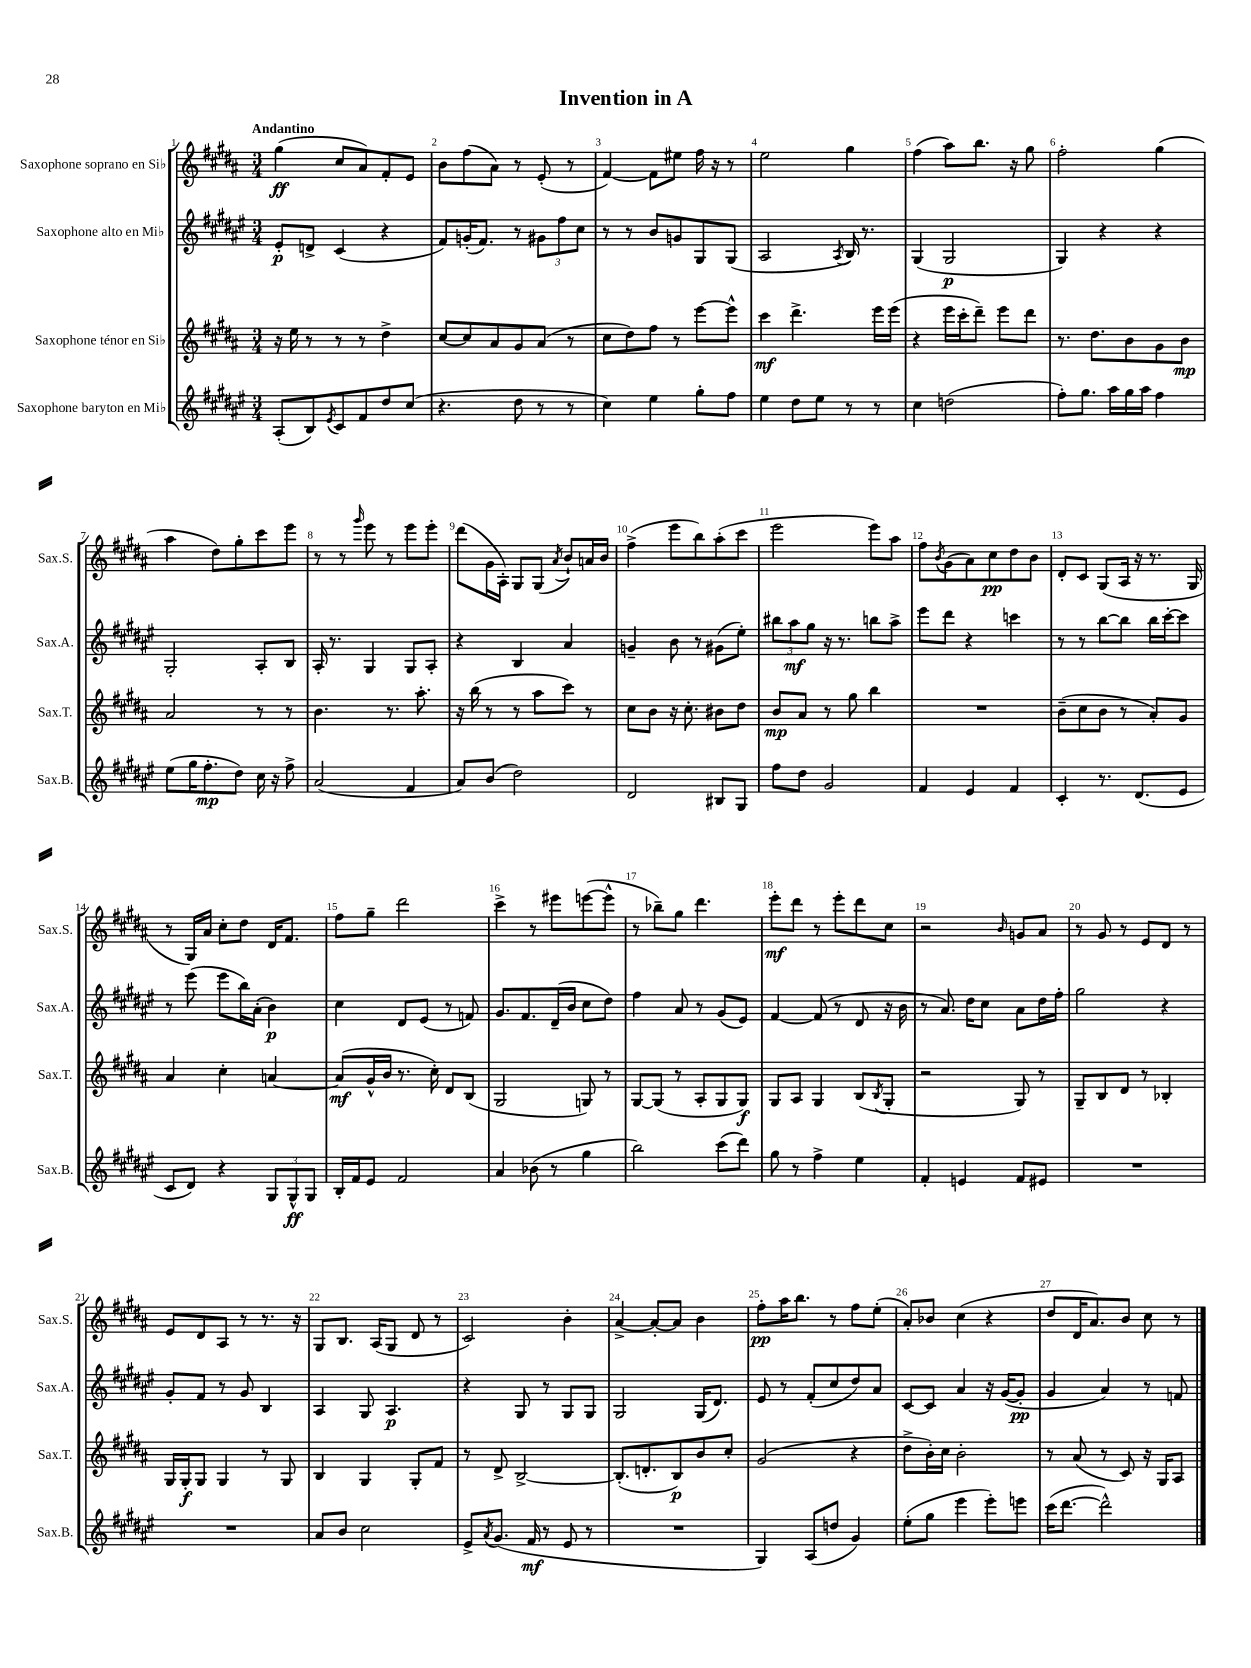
\header { title = "Invention in A" }
<<
\new StaffGroup <<
\new Staff = "s0" \with { instrumentName = "Saxophone soprano en Sib" shortInstrumentName = "Sax.S." } {
    \clef treble \key b \major \numericTimeSignature \time 3/4 \tempo "Andantino"
    gis''4\ff( cis''8 ais'8) fis'8-. e'8 |
    b'8 fis''8( ais'8) r8 e'8-.( r8 |
    fis'4~) fis'8 eis''8 fis''16 r16 r8 |
    e''2 gis''4 |
    fis''4( ais''8) b''8. r16 gis''8 |
    fis''2-. gis''4( |
    ais''4 dis''8) gis''8-. cis'''8 e'''8 |
    r8 r8 \grace { gis'''16 } e'''8 r8 e'''8 e'''8-. |
    dis'''8( gis'16 ais16-.) gis8 gis8( \acciaccatura { ais'8 } b'8-!) a'16 b'16 |
    fis''4->( e'''8 b''8) ais''8-.( cis'''8 |
    e'''2 e'''8) ais''8 |
    fis''8 \acciaccatura { b'8 } gis'8( ais'8) cis''8\pp dis''8 b'8 |
    dis'8-. cis'8 gis8( ais16 r16 r8. gis16 |
    r8 gis16) ais'16 cis''8-. dis''8 dis'16 fis'8. |
    fis''8 gis''8-- dis'''2 |
    cis'''4-> r8 eis'''8 e'''8~( e'''8-^ |
    r8 bes''8--) gis''8 dis'''4. |
    e'''8-.\mf dis'''8 r8 e'''8-. dis'''8 cis''8 |
    r2 \grace { b'16 } g'8 ais'8 |
    r8 gis'8 r8 e'8 dis'8 r8 |
    e'8 dis'8 ais8 r8 r8. r16 |
    gis8 b8. ais16( gis8 dis'8 r8 |
    cis'2) b'4-. |
    ais'4~-> ais'8~-. ais'8 b'4 |
    fis''8-.\pp ais''16 b''8. r8 fis''8 e''8-.( |
    ais'8-.) bes'8 cis''4( r4 |
    dis''8 dis'16 ais'8.) b'8 cis''8 r8 \bar "|." |
}
\new Staff = "s1" \with { instrumentName = "Saxophone alto en Mib" shortInstrumentName = "Sax.A." } {
    \clef treble \key fis \major \numericTimeSignature \time 3/4
    eis'8-.\p d'8-> cis'4( r4 |
    fis'8) g'16-.( fis'8.) r8 \tuplet 3/2 { gis'8 fis''8 cis''8 } |
    r8 r8 b'8 g'8 gis8 gis8( |
    ais2 \acciaccatura { ais8 } b16) r8. |
    gis4( gis2\p |
    gis4) r4 r4 |
    gis2-. ais8-. b8 |
    ais16-. r8. gis4 gis8 ais8-. |
    r4 b4 ais'4 |
    g'4-- b'8 r8 gis'8( eis''8-.) |
    \tuplet 3/2 { bis''8 ais''8\mf gis''8 } r16 r8. b''8 ais''8-> |
    eis'''8 dis'''8 r4 c'''4 |
    r8 r8 b''8~ b''8 b''16 cis'''16~-. cis'''8 |
    r8 eis'''8( eis'''8 b''16) ais'16-.( b'4\p) |
    cis''4 dis'8 eis'8( r8 f'8) |
    gis'8. fis'8. dis'16--( b'16 cis''8 dis''8) |
    fis''4 ais'8 r8 gis'8( eis'8) |
    fis'4~ fis'8( r8 dis'8 r16 b'16 |
    r8 ais'8.) dis''16 cis''8 ais'8 dis''16 fis''16-. |
    gis''2 r4 |
    gis'8-. fis'8 r8 gis'8 b4 |
    ais4 gis8 ais4.\p |
    r4 gis8 r8 gis8 gis8 |
    gis2 gis16( dis'8.) |
    eis'8 r8 fis'8-.( cis''8 dis''8) ais'8 |
    cis'8~ cis'8 ais'4 r16 gis'16~( gis'8-.\pp |
    gis'4 ais'4) r8 f'8 \bar "|." |
}
\new Staff = "s2" \with { instrumentName = "Saxophone ténor en Sib" shortInstrumentName = "Sax.T." } {
    \clef treble \key b \major \numericTimeSignature \time 3/4
    r16 e''16 r8 r8 r8 dis''4-> |
    cis''8~ cis''8 ais'8 gis'8 ais'8( r8 |
    cis''8 dis''8) fis''8 r8 e'''8~ e'''8-^ |
    cis'''4\mf dis'''4.-> e'''16 e'''16( |
    r4 e'''16 cis'''16-. dis'''8--) e'''8 dis'''8 |
    r8. dis''8. b'8 gis'8 b'8\mp |
    ais'2 r8 r8 |
    b'4. r8. ais''8.-. |
    r16 b''16( r8 r8 ais''8 cis'''8) r8 |
    cis''8 b'8 r16 cis''8.-. bis'8 dis''8 |
    b'8\mp ais'8 r8 gis''8 b''4 |
    R2. |
    b'8--( cis''8 b'8 r8 ais'8-.) gis'8 |
    ais'4 cis''4-. a'4~ |
    a'8\mf( gis'16-^ b'16 r8. cis''16-.) dis'8 b8( |
    gis2 g8) r8 |
    gis8~ gis8( r8 ais8-. gis8 gis8\f) |
    gis8 ais8 gis4 b8( \acciaccatura { b8 } gis8-. |
    r2 gis8) r8 |
    gis8-- b8 dis'8 r8 bes4-. |
    gis16 gis16-.\f gis8 gis4 r8 gis8 |
    b4 gis4 gis8-. fis'8 |
    r8 dis'8-> b2~-> |
    b8.-.( d'8.-. b8\p) b'8 cis''8-. |
    gis'2( r4 |
    dis''8-> b'16-.) cis''16 b'2-. |
    r8 ais'8( r8 cis'8) r16 gis16 ais8 \bar "|." |
}
\new Staff = "s3" \with { instrumentName = "Saxophone baryton en Mib" shortInstrumentName = "Sax.B." } {
    \clef treble \key fis \major \numericTimeSignature \time 3/4
    ais8-.( b8) \acciaccatura { eis'8 } cis'8 fis'8 dis''8 cis''8( |
    r4. dis''8 r8 r8 |
    cis''4) eis''4 gis''8-. fis''8 |
    eis''4 dis''8 eis''8 r8 r8 |
    cis''4 d''2( |
    fis''8-.) gis''8. ais''16 gis''16 ais''16 fis''4 |
    eis''8( gis''16 fis''8.-.\mp dis''8) cis''16 r16 fis''8-> |
    ais'2( fis'4 |
    ais'8) b'8( dis''2) |
    dis'2 bis8 gis8 |
    fis''8 dis''8 gis'2 |
    fis'4 eis'4 fis'4 |
    cis'4-. r8. dis'8.( eis'8 |
    cis'8 dis'8) r4 \tuplet 3/2 { gis8 gis8-^\ff gis8 } |
    b16-. fis'16 eis'8 fis'2 |
    ais'4 bes'8( r8 gis''4 |
    b''2) cis'''8( dis'''8) |
    gis''8 r8 fis''4-> eis''4 |
    fis'4-. e'4 fis'8 eis'8 |
    R2. |
    R2. |
    ais'8 b'8 cis''2 |
    eis'8-> \acciaccatura { ais'8 } gis'8.( fis'16\mf r8 eis'8 r8 |
    R2. |
    gis4) ais8( d''8 gis'4) |
    eis''8-.( gis''8 eis'''4 eis'''8-.) e'''8 |
    cis'''16( dis'''8.~ dis'''2-^) \bar "|." |
}
>>
>>
\layout { \context { \Score \override BarNumber.break-visibility = ##(#f #t #t) barNumberVisibility = #all-bar-numbers-visible } }
